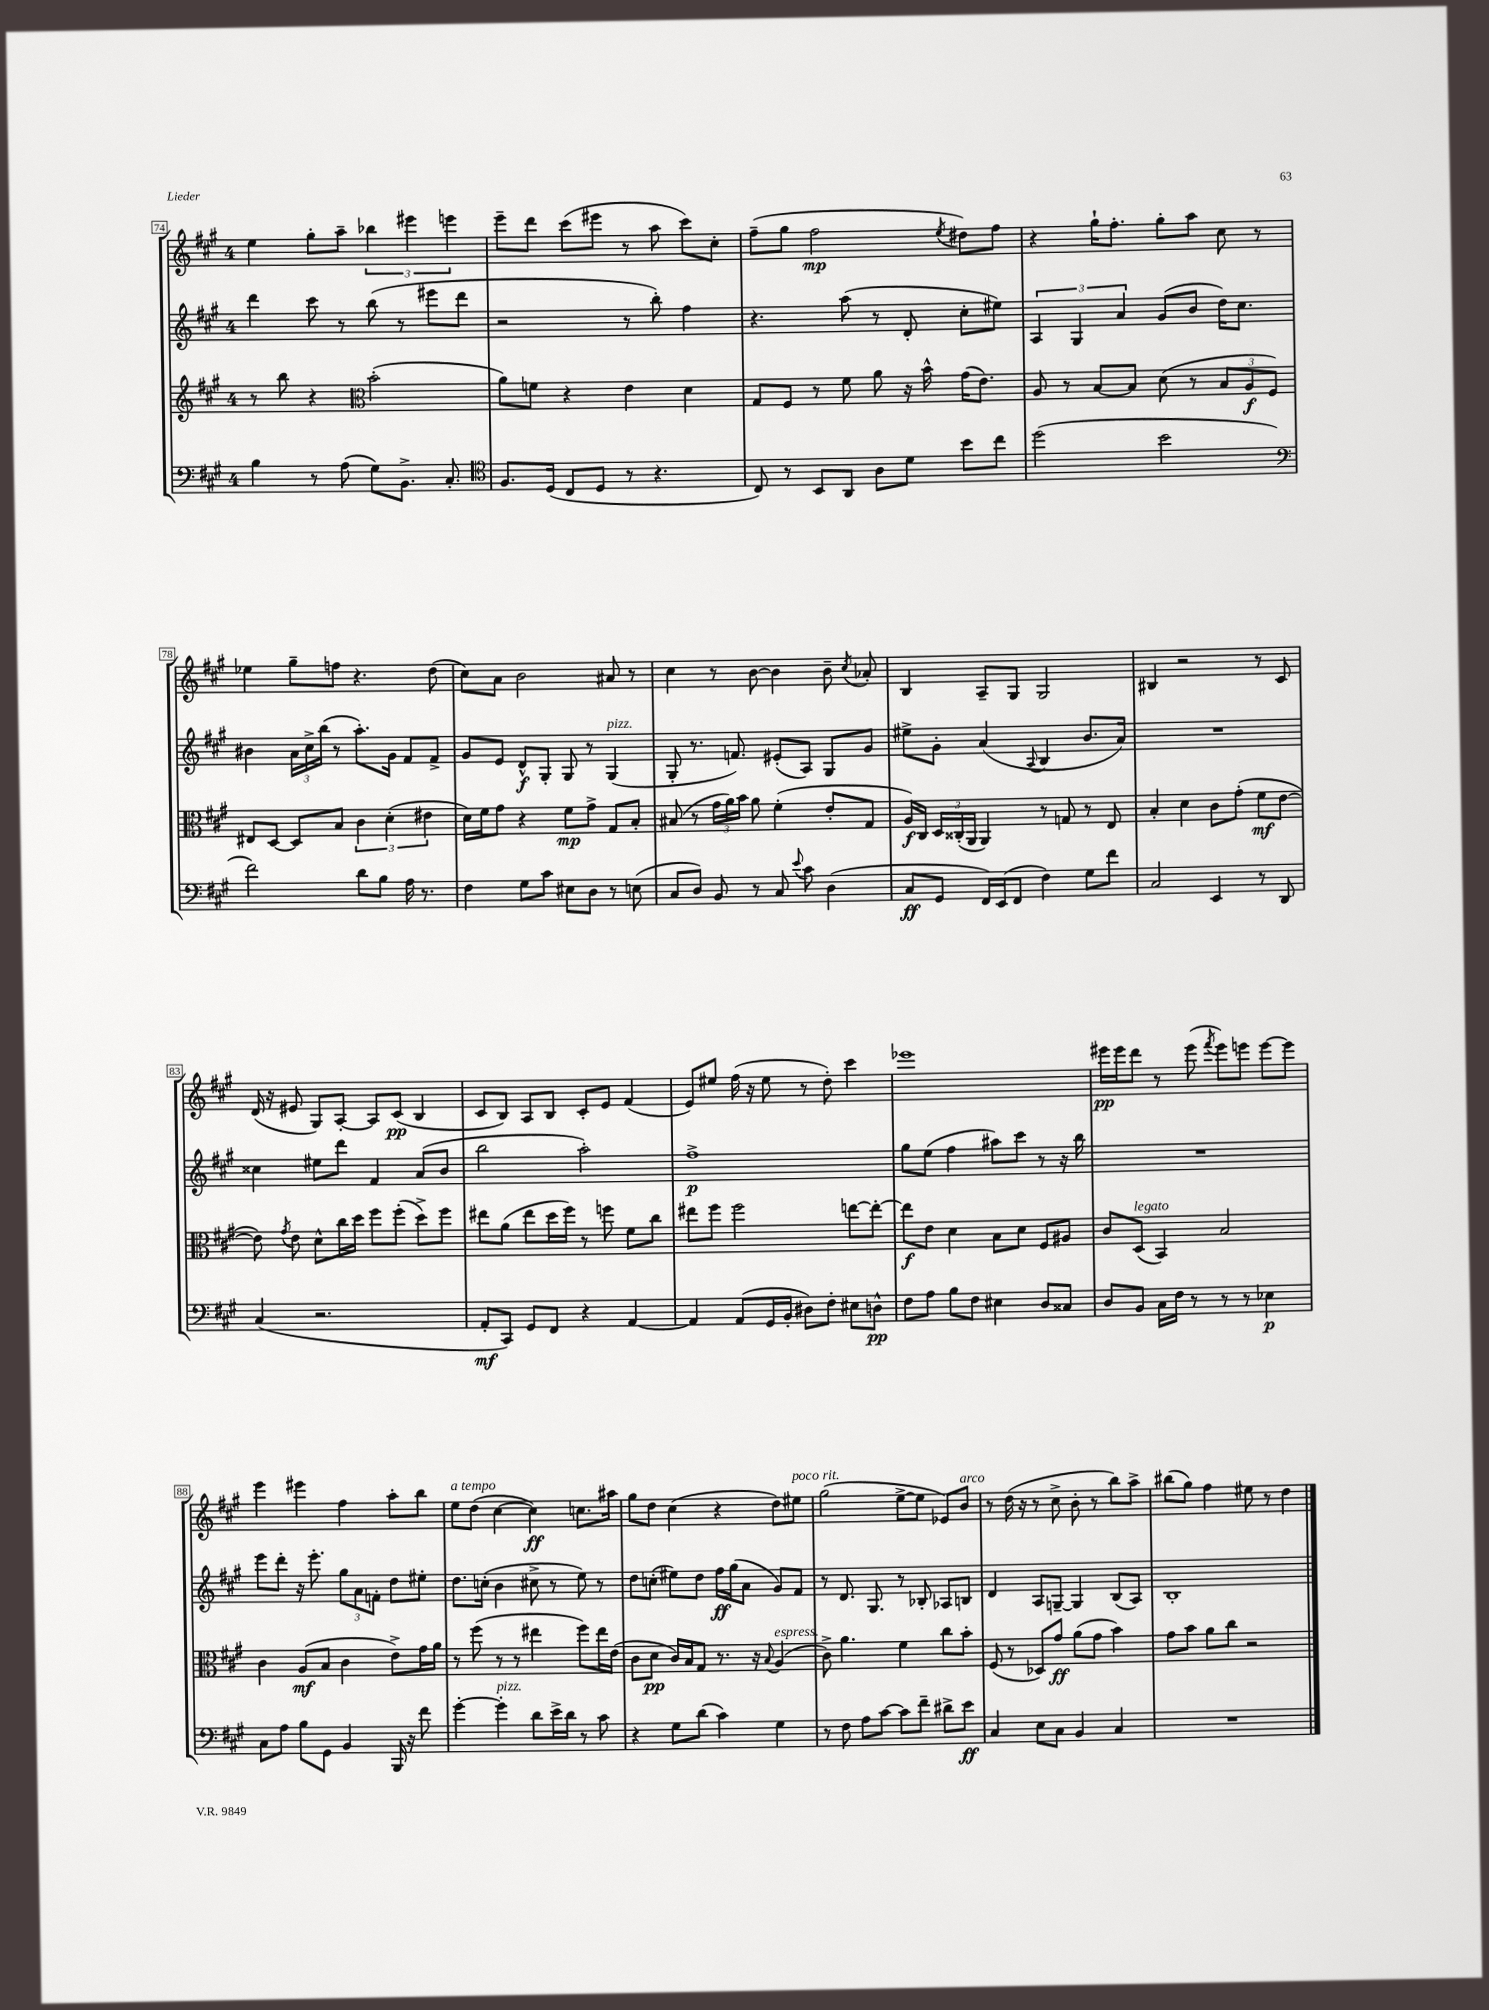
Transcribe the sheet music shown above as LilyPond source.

<<
\new StaffGroup <<
\new Staff = "s0" {
    \clef treble \key a \major \once \override Staff.TimeSignature.style = #'single-digit \time 4/4
    \autoBeamOff e''4 gis''8[-. a''8]-- \tuplet 3/2 { bes''4 eis'''4 e'''4 } |
    e'''8[-- d'''8] cis'''8[( eis'''8] r8 a''8 cis'''8[) cis''8]-. |
    fis''8[--( gis''8] fis''2\mp \acciaccatura { e''8 } dis''8[) fis''8] |
    r4 gis''16[-! fis''8.]-. gis''8[-. a''8] cis''8 r8 |
    ees''4 gis''8[-- f''8] r4. d''8( |
    cis''8[) a'8] b'2 ais'8 r8 |
    cis''4 r8 b'8~ b'4 b'8-- \acciaccatura { cis''8 } aes'8-. |
    b4 a8[-- gis8] gis2 |
    bis4 r2 r8 cis'8 |
    d'16( r16 eis'8 gis8[) a8]~-. a8[ cis'8]\pp( b4 |
    cis'8[ b8]) a8[ b8] cis'8[-. e'8] fis'4( |
    e'8[) eis''8] fis''16( r16 eis''8 r8 d''8-.) cis'''4 |
    ees'''1 |
    eis'''16[\pp eis'''16 d'''8] r8 eis'''8( \acciaccatura { fis'''8 } eis'''8[) e'''8] e'''8[~ e'''8] |
    e'''4 eis'''4 fis''4 a''8[-. b''8] |
    e''8[^\markup { \italic "a tempo" } d''8]( cis''4~ cis''4\ff) c''8.[ ais''16] |
    gis''8[ d''8] cis''4( r4 d''8[) eis''8]^\markup { \italic "poco rit." } |
    gis''2( e''8[~-> e''8] ees'8[) b'8]^\markup { \italic "arco" } |
    r8 d''16( r16 r8 cis''8-> b'8-. r8 b''8[) a''8]-> |
    bis''8[( gis''8]) fis''4 eis''8 r8 d''4 \bar "|." |
}
\new Staff = "s1" {
    \clef treble \key a \major \once \override Staff.TimeSignature.style = #'single-digit \time 4/4
    \autoBeamOff d'''4 cis'''8 r8 b''8( r8 eis'''8[ d'''8] |
    r2 r8 b''8-.) fis''4 |
    r4. a''8( r8 d'8-. cis''8[-. eis''8]) |
    \tuplet 3/2 { a4 gis4 a'4 } gis'8[( b'8] d''16[) cis''8.] |
    bis'4 \tuplet 3/2 { a'16[ cis''16-> b''16]( } r8 a''8.[-.) gis'16] fis'8[ fis'8]-> |
    gis'8[ e'8] d'8[-^\f gis8]-. gis8 r8 gis4^\markup { \italic "pizz." }( |
    gis8-. r8. f'8.) eis'8[-.( a8]) gis8[ gis'8] |
    eis''8[-> gis'8]-. a'4( \appoggiatura { a8 } b4 b'8.[ a'16]) |
    R1 |
    cisis''4 eis''8[ d'''8] fis'4 a'8[( b'8] |
    b''2 a''2-.) |
    fis''1->\p |
    gis''8[ e''8]( fis''4 ais''8[) cis'''8] r8 r16 b''16 |
    R1 |
    e'''8[ d'''8]-. r16 e'''8.-. \tuplet 3/2 { gis''8[ a'8 f'8]-. } d''8[ eis''8]-. |
    d''8.[ c''16]-.( b'4 cis''8-> r8 e''8) r8 |
    d''8[ c''8]-.( eis''8[) d''8] fis''16[\ff gis''16( a'8] gis'8[) fis'8] |
    r8 d'8. gis8. r8 bes8-. aes8[ b8] |
    d'4 a8[ g8]~-- g4 b8[( a8]) |
    b1-. \bar "|." |
}
\new Staff = "s2" {
    \clef treble \key a \major \once \override Staff.TimeSignature.style = #'single-digit \time 4/4
    \autoBeamOff r8 b''8 r4 \clef alto b'2-.( |
    a'8[) f'8] r4 e'4 d'4 |
    gis8[ fis8] r8 fis'8 a'8 r16 b'16-^ gis'16[( e'8.]) |
    a8 r8 b8[~ b8] d'8( r8 \tuplet 3/2 { b8[ a8\f fis8]) } |
    eis8[ d8]~ d8[ b8] \tuplet 3/2 { cis'4 d'4-.( eis'4 } |
    d'16[) fis'16 gis'8] r4 fis'8[\mp gis'8]-> gis8[ b8]-. |
    bis8( r8 \tuplet 3/2 { gis'16[ a'16) b'16] } a'8 fis'4-.( e'8[-. gis8] |
    a16[\f) cis16] \tuplet 3/2 { d16[ cisis16-.( a,16] } a,4) r8 g8 r8 e8 |
    b4-. d'4 cis'8[ gis'8]-.( fis'8[\mf e'8]~ |
    e'8) \acciaccatura { gis'8 } e'8 d'8[-^ cis''16 d''16] fis''8[ fis''8]-.( d''8[->) fis''8] |
    eis''8[ a'8]( eis''8[ d''16 fis''16]) r8 f''8 fis'8[ cis''8] |
    eis''8[ fis''8] fis''2 e''8[~ e''8]~-. |
    e''8[\f e'8] d'4 b8[ d'8] fis8[ ais8] |
    cis'8[ d8]^\markup { \italic "legato" }( b,4) b2 |
    cis'4 a8[\mf( b8] cis'4 e'8[->) gis'16 a'16] |
    r8 fis''8( r8 r8 eis''4 fis''8[) eis''16 e'16]( |
    cis'8[ d'8]\pp cis'16[) b16 gis8] r8. r16 \appoggiatura { b8 } a4^\markup { \italic "espress." }( |
    cis'8->) a'4. fis'4 cis''8[ b'8]-. |
    fis8( r8 des8[) gis'8]\ff a'8[( gis'8] b'4) |
    gis'8[ b'8] a'8[ cis''8] r2 \bar "|." |
}
\new Staff = "s3" {
    \clef bass \key a \major \once \override Staff.TimeSignature.style = #'single-digit \time 4/4
    \autoBeamOff b4 r8 a8( gis8[) b,8.]-> cis8.-. |
    \clef tenor fis8.[ d16]( cis8[ d8] r8 r4. |
    cis8) r8 b,8[ a,8] a8[ d'8] b'8[ cis''8] |
    d''2( b'2 |
    \clef bass fis'2) d'8[ b8] a16 r8. |
    fis4 gis8[ cis'8] eis8[ d8] r8 e8( |
    cis8[ d8]) b,8 r8 cis8 \appoggiatura { e'8 } cis'8 d4( |
    cis8[\ff gis,8] fis,16[) e,16( fis,8] fis4) gis8[ fis'8] |
    cis2 e,4 r8 d,8 |
    cis4( r2. |
    a,8[-.\mf cis,8]) gis,8[ fis,8] r4 a,4~ |
    a,4 a,8[( gis,16 b,16]-. dis8[) fis8]-. eis8[ d8]-^\pp |
    fis8[ a8] b8[ fis8] eis4 d8[ cisis8] |
    d8[ b,8] cis16[ fis16] r8 r8 r8 ees4\p |
    cis8[ a8] b8[ gis,8] b,4 b,,16 r16 fis'8 |
    gis'4~-. gis'4-.^\markup { \italic "pizz." } d'8[ e'16-> d'16] r8 cis'8 |
    r4 gis8[ d'8]( cis'4) gis4 |
    r8 fis8 a8[ cis'8]~ cis'8[ fis'8]-- dis'8[-> e'8]\ff |
    cis4 e8[ cis8] b,4 cis4 |
    R1 \bar "|." |
}
>>
>>
\layout { \context { \Score currentBarNumber = #74 \override BarNumber.stencil = #(make-stencil-boxer 0.1 0.3 ly:text-interface::print) } }
